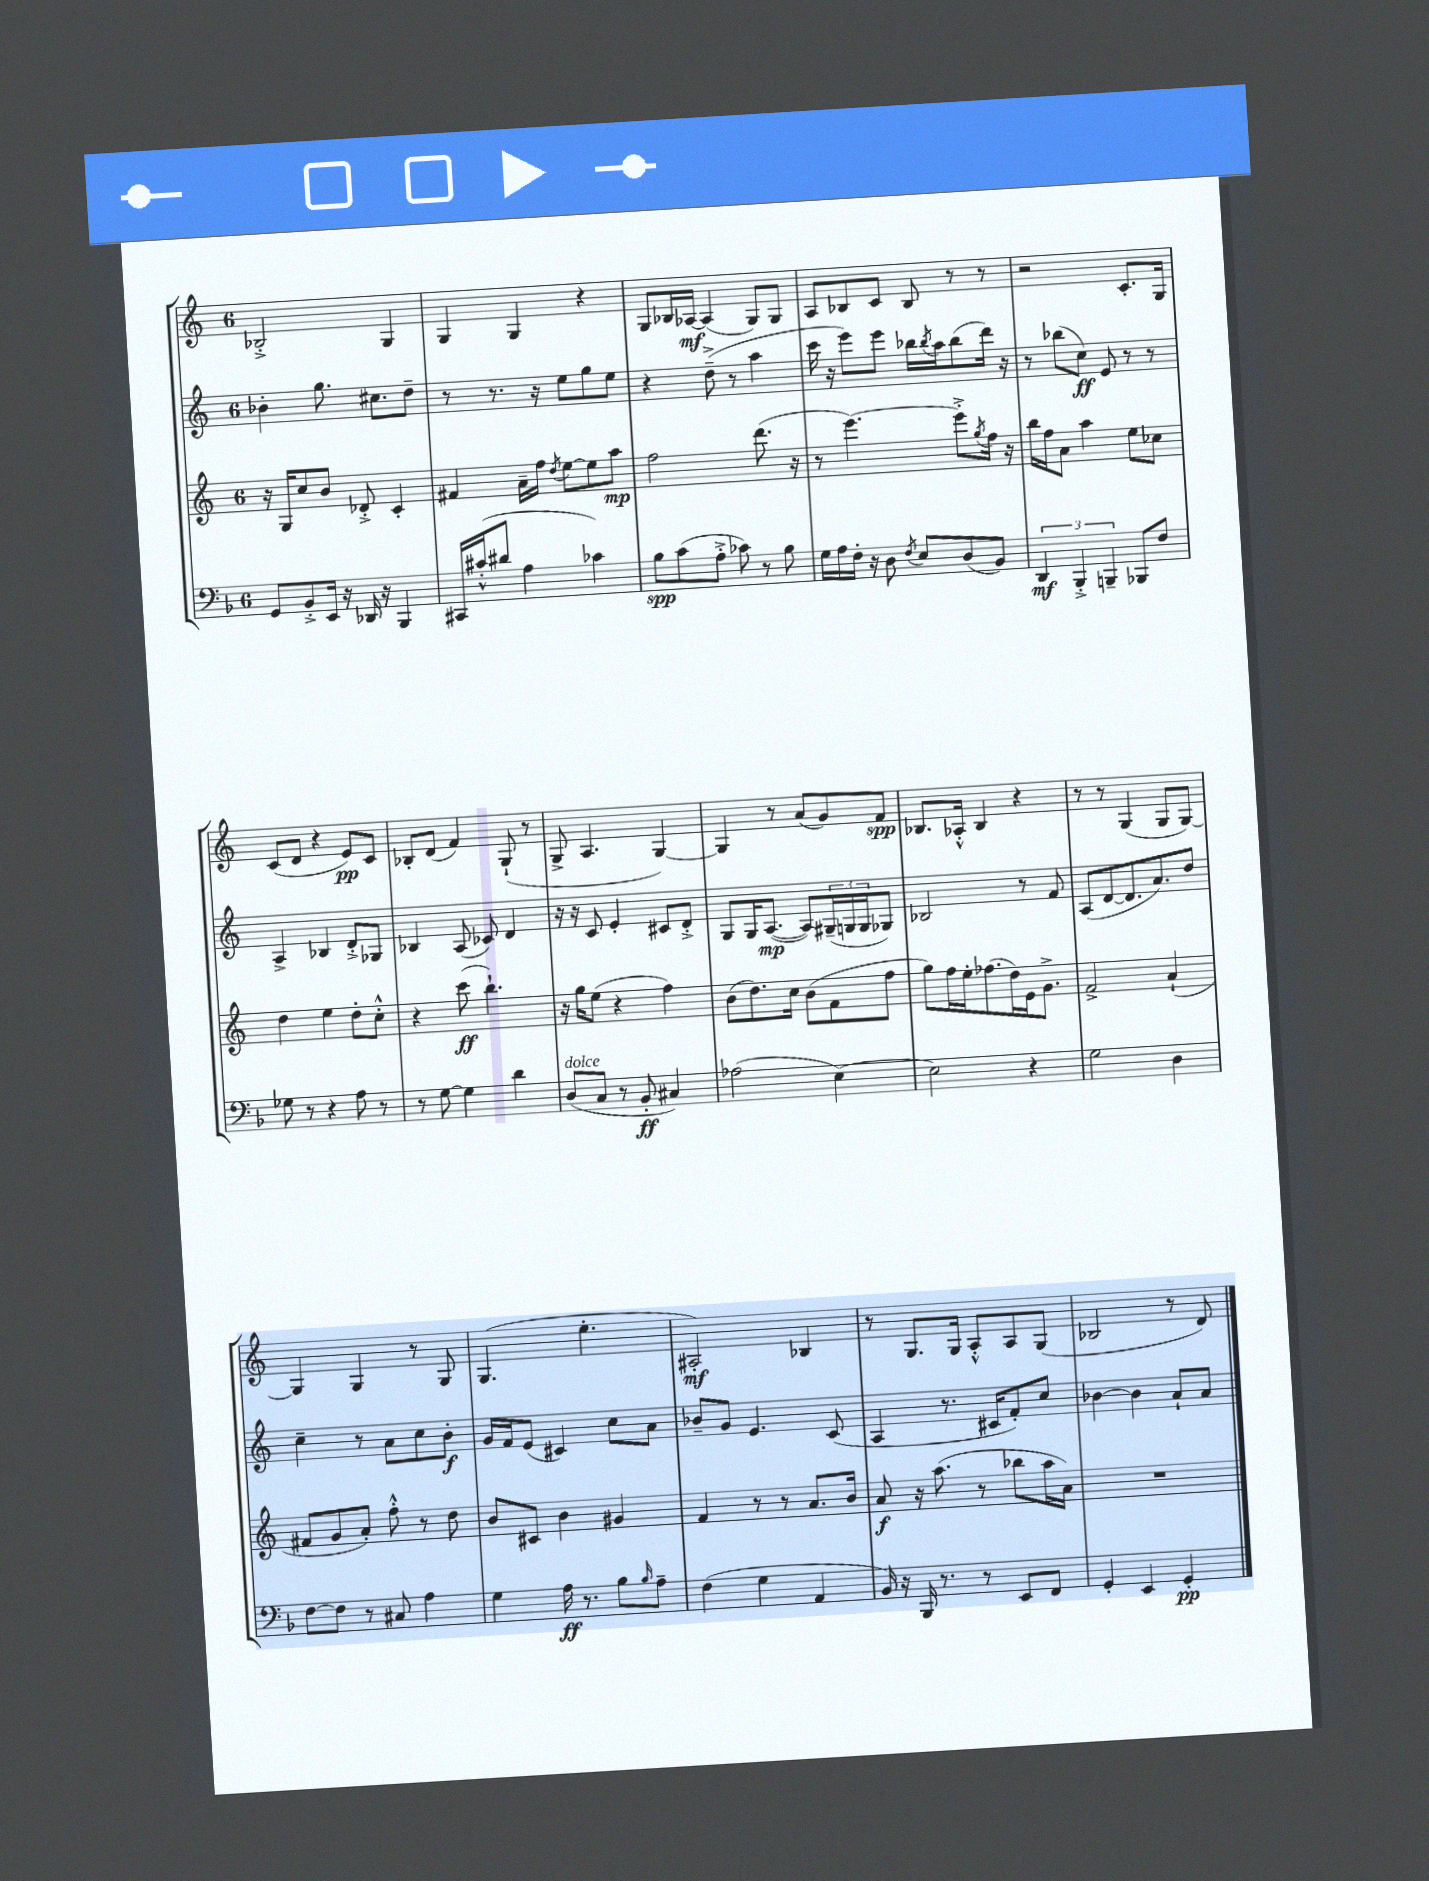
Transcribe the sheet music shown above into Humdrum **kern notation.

**kern	**dynam	**kern	**dynam	**kern	**dynam	**kern	**dynam
*part4	*part4	*part3	*part3	*part2	*part2	*part1	*part1
*staff4	*staff4	*staff3	*staff3	*staff2	*staff2	*staff1	*staff1
*clefF4	*	*clefG2	*	*clefG2	*	*clefG2	*
*k[b-]	*	*k[]	*	*k[]	*	*k[]	*
*M6/8	*	*M6/8	*	*M6/8	*	*M6/8	*
=14	=14	=14	=14	=14	=14	=14	=14
8GG/L	.	16r	.	4b-X'\	.	2B-X'^/	.
.	.	16G/KL	.	.	.	.	.
8BB-'^/	.	8cc/	.	.	.	.	.
16EE/Jk	.	8b/J	.	8.gg\	.	.	.
16r	.	.	.	.	.	.	.
16DD-X/	.	8d-X'^/	.	.	.	.	.
16r	.	.	.	8.cc#X\L	.	.	.
4BBB-/	.	4c'/	.	.	.	4G/	.
.	.	.	.	8dd~\J	.	.	.
=15	=15	=15	=15	=15	=15	=15	=15
16CC#X/LL	.	4f#X/	.	8r	.	4G/	.
(16c#X'^^/J	.	.	.	.	.	.	.
8d#X/J	.	.	.	8.r	.	.	.
4A\	.	16a~\LL	.	.	.	4G/	.
.	.	16ff\JJ	.	16r	.	.	.
.	.	8qdd/	.	.	.	.	.
.	.	[8ee\L	.	8ee\L	.	.	.
4c-X\)	.	8ee\]	.	8gg\	.	4r	.
.	.	8aa\J	mp	8ee\J	.	.	.
=16	=16	=16	=16	=16	=16	=16	=16
8B-\L	spp	2ff\	.	4r	.	8G/L	.
(8c\	.	.	.	.	.	16B-X/L	.
.	.	.	.	.	.	[16A-X/JJ	mf
8A'^\J	.	.	.	(8dd~^\	.	(4A-/]	.
8c-X\)	.	.	.	8r	.	.	.
8r	.	(8.ddd\	.	4aa\	.	8G/L)	.
8B-\	.	.	.	.	.	8G/J	.
.	.	16r	.	.	.	.	.
=17	=17	=17	=17	=17	=17	=17	=17
16G\LL	.	8r	.	16ccc\	.	8A/L	.
16A\	.	.	.	16r	.	.	.
16F'\JJ	.	[4.eee\)	.	8eee\L)	.	8B-X/	.
16r	.	.	.	.	.	.	.
8D\	.	.	.	8eee\J	.	8c/J	.
8qF/	.	.	.	.	.	.	.
8E/L	.	.	.	16bb-X\LL	.	8B-/	.
.	.	.	.	8qbb-/	.	.	.
.	.	.	.	16aa\J	.	.	.
(8D/	.	8eee'^\L]	.	(8bb-\	.	8r	.
.	.	8qgg/	.	.	.	.	.
8BB-/J)	.	16ff\Jk	.	16ddd\Jk)	.	8r	.
.	.	16r	.	16r	.	.	.
=18	=18	=18	=18	=18	=18	=18	=18
6DD/	mf	16bb\LL	.	8r	.	2r	.
.	.	16ff\J	.	.	.	.	.
.	.	8a\J	.	(8bb-X\L	.	.	.
6BBB-'^/	.	.	.	.	.	.	.
.	.	4aa\	.	8cc\J)	ff	.	.
6BBBn~/	.	.	.	.	.	.	.
.	.	.	.	8e/	.	.	.
8BBB-X/L	.	8ee\L	.	8r	.	8.c'/L	.
8F/J	.	8cc-X\J	.	8r	.	.	.
.	.	.	.	.	.	16G/Jk	.
!!LO:LB:g=z
=19	=19	=19	=19	=19	=19	=19	=19
8G-X\	.	4dd\	.	4A^/	.	(8c/L	.
8r	.	.	.	.	.	8d/J	.
4r	.	4ee\	.	4B-X/	.	4r	.
8A\	.	8dd'\L	.	8d'^/L	.	8e/L)	pp
8r	.	8cc'^^\J	.	8G-X/J	.	8c/J	.
=20	=20	=20	=20	=20	=20	=20	=20
8r	.	4r	.	4B-X/	.	8B-X'/L	.
[8G\	.	.	.	.	.	(8d/J	.
4G\]	.	(8ccc\	ff	(8A/	.	4f/)	.
.	.	4.bb`\)	.	8c-X/)	.	.	.
4d\	.	.	.	4d/	.	(8G`/	.
.	.	.	.	.	.	8r	.
=21	=21	=21	=21	=21	=21	=21	=21
!LO:TX:a:i:t=dolce	!	!	!	!	!	!	!
(8D/L	.	16r	.	16r	.	8G^/	.
.	.	16gg\KL	.	16r	.	.	.
8C/J	.	(8ee\J	.	8c/	.	4.A/	.
8r	.	4r	.	4e'/	.	.	.
8BB-'/	ff	.	.	.	.	.	.
4C#X/)	.	4ff\)	.	8c#X/L	.	[4G/)	.
.	.	.	.	8d'^/J	.	.	.
=22	=22	=22	=22	=22	=22	=22	=22
(2A-X\	.	(8b\L	.	8G/L	.	4G/]	.
.	.	8.dd\)	.	16G/K	.	.	.
.	.	.	.	([8.A/J	mp	.	.
.	.	.	.	.	.	8r	.
.	.	16cc\Jk	.	.	.	.	.
.	.	(8b\L	.	8A/L])	.	(8a/L	.
[4E\)	.	8f\	.	(24G#X~/L	.	8g/)	.
.	.	.	.	24Gn/	.	.	.
.	.	.	.	24G/J	.	.	.
.	.	8ff\J	.	8G-X/J)	.	8f/J	spp
=23	=23	=23	=23	=23	=23	=23	=23
2E\]	.	8gg\L)	.	2B-X/	.	8.B-X/L	.
.	.	16ff\L	.	.	.	.	.
.	.	16ee'\J	.	.	.	16A-X'^^/Jk	.
.	.	(8.ff-X\	.	.	.	4B-/	.
.	.	16dd\L)	.	.	.	.	.
4r	.	16e\J	.	8r	.	4r	.
.	.	8.g^\J	.	.	.	.	.
.	.	.	.	8f/	.	.	.
=24	=24	=24	=24	=24	=24	=24	=24
2G\	.	2f^/	.	(8A/L	.	8r	.
.	.	.	.	[8d/	.	8r	.
.	.	.	.	8.d/]	.	(4G/	.
.	.	.	.	8.a/)	.	.	.
4D\	.	(4a`/	.	.	.	8G/L	.
.	.	.	.	8dd/J	.	[8G/J)	.
!!LO:LB:g=z
=25	=25	=25	=25	=25	=25	=25	=25
[8F\L	.	8f#X/L	.	4cc~\	.	4G/]	.
8F\J]	.	8g/	.	.	.	.	.
8r	.	8a'/J)	.	8r	.	4G/	.
8C#X/	.	8ff'^^\	.	8a\L	.	.	.
4A\	.	8r	.	8cc\	.	8r	.
.	.	8dd\	.	8b'\J	f	8G/	.
=26	=26	=26	=26	=26	=26	=26	=26
4G\	.	8b/L	.	16g/LL	.	(4.G/	.
.	.	.	.	16f/J	.	.	.
.	.	8c#X/J	.	(8e/J	.	.	.
16A\	ff	4b\	.	4c#X/)	.	.	.
8.r	.	.	.	.	.	.	.
.	.	.	.	.	.	4.ee'\	.
8B-\L	.	4g#X/	.	8cc\L	.	.	.
16qqB-/	.	.	.	.	.	.	.
8A~\J	.	.	.	8a\J	.	.	.
=27	=27	=27	=27	=27	=27	=27	=27
(4F\	.	4f/	.	8b-X~/L	.	2A#X'/)	mf
.	.	.	.	8g/J	.	.	.
4G\	.	8r	.	4.e/	.	.	.
.	.	8r	.	.	.	.	.
4AA/	.	8.a/L	.	.	.	4B-X/	.
.	.	.	.	(8c/	.	.	.
.	.	16b/Jk	.	.	.	.	.
=28	=28	=28	=28	=28	=28	=28	=28
16BB-/)	.	8a/	f	4A/	.	8r	.
16r	.	.	.	.	.	.	.
16BBB-/	.	16r	.	.	.	8.G/L	.
8.r	.	(8.aa\	.	.	.	.	.
.	.	.	.	8.r	.	.	.
.	.	.	.	.	.	16G/Jk	.
8r	.	8r	.	.	.	8A'^^/L	.
.	.	.	.	16c#X/KL	.	.	.
8EE/L	.	8bb-X\L	.	8f'/)	.	8A/	.
8FF/J	.	16aa\L	.	8cc/J	.	(8G/J	.
.	.	16a\JJ)	.	.	.	.	.
=29	=29	=29	=29	=29	=29	=29	=29
4GG'/	.	2.r	.	[4b-X\	.	2B-X/	.
4EE/	.	.	.	4b-\]	.	.	.
4GG'/	pp	.	.	8a`/L	.	8r	.
.	.	.	.	8a/J	.	8d/)	.
==	==	==	==	==	==	==	==
*-	*-	*-	*-	*-	*-	*-	*-
